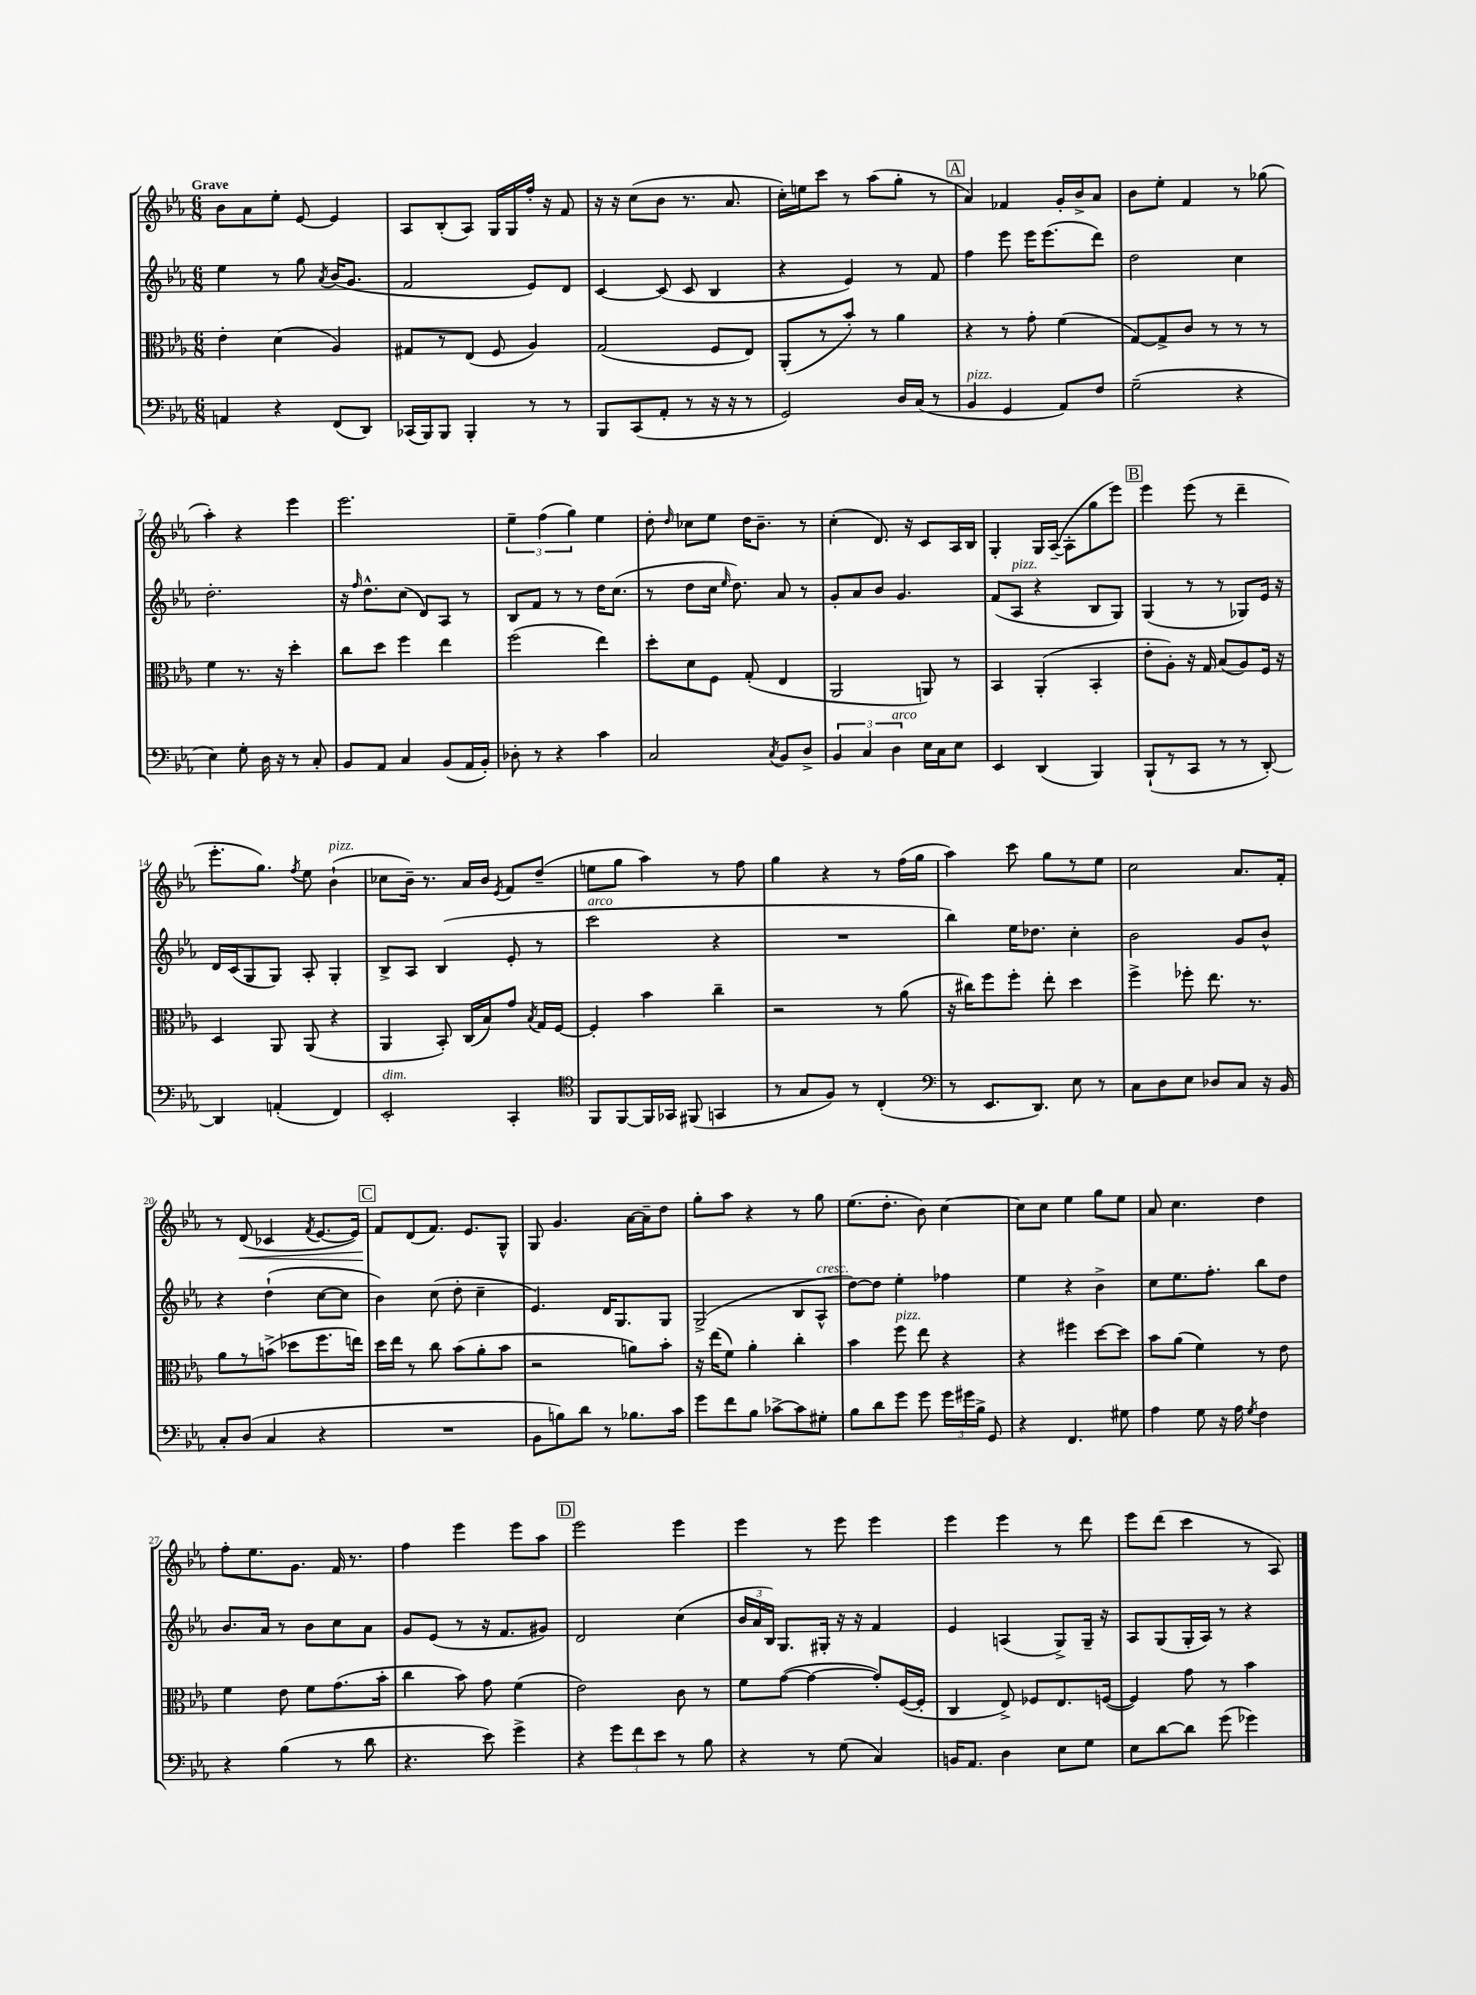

**kern	**kern	**kern	**kern
*staff4	*staff3	*staff2	*staff1
*clefF4	*clefC3	*clefG2	*clefG2
*k[b-e-a-]	*k[b-e-a-]	*k[b-e-a-]	*k[b-e-a-]
*M6/8	*M6/8	*M6/8	*M6/8
4AA	4e-'	4ee-	8b-
.	.	.	8a-
4r	(4d	8r	8ee-'
.	.	8gg	[8e-
.	.	8qa-	.
(8FF	4A-)	(16b-	4e-]
.	.	8.g	.
8DD)	.	.	.
=	=	=	=
(16CC-	8G#	2f	8A-
16BBB-)	.	.	.
8BBB-	8r	.	(8B-'
4BBB-'	(8E-	.	8A-)
.	8F	.	16G
.	.	.	16G
8r	4A-)	8e-)	16ff'
.	.	.	16r
8r	.	8d	8f
=	=	=	=
8BBB-	(2G	[4c	16r
.	.	.	16r
(8CC	.	.	(8cc
8AA-'	.	(8c]	8b-
8r	.	8c	8.r
16r	8F	4B-	.
16r	.	.	8.a-
8r	8E-)	.	.
=	=	=	=
2GG)	(8AA-'	4r	16cc')
.	.	.	16ee
.	8r	.	8ccc
.	8b-')	4e-)	8r
.	8r	.	(8aa-
16D	4a-	8r	8gg'
(16C	.	.	.
8r	.	8f	8r
=	=	=	=
4BB-	4r	4ff	4a-)
4GG	8r	8eee-	4f-
.	8g'	16eee-	.
.	.	(8.eee-	.
8AA-)	(4f	.	16g'
.	.	.	16b-^
8F	.	8ddd)	8a-
=	=	=	=
(2G~	[8G)	2dd	8b-
.	8G^]	.	8ee-'
.	8c	.	4f
.	8r	.	.
4r	8r	4cc	8r
.	8r	.	(8gg-
=	=	=	=
4E-)	4f	2.dd'	4aa-')
8G'	8.r	.	4r
16D	.	.	.
16r	16r	.	.
8r	4dd'	.	4eee-
8C'	.	.	.
=	=	=	=
8BB-	8cc	16r	2.eee-
.	.	16qqff	.
.	.	8.dd^^	.
8AA-	8dd	.	.
4C	4ff	(8cc	.
.	.	8d)	.
(8BB-	4ee-	8A-	.
16AA-	.	8r	.
16BB-')	.	.	.
=	=	=	=
8D-'	(2ff	8B-	6ee-~
8r	.	8f	.
.	.	.	(6ff
4r	.	8r	.
.	.	.	6gg)
.	.	8r	.
4c	4ee-)	16dd	4ee-
.	.	(8.cc	.
=	=	=	=
2C	8dd'	8r	8dd'
.	.	.	16qqdd
.	8d	8dd	8cc-
.	8F	16cc	8ee-
.	.	16qqee-	.
.	.	8.dd)	.
.	(8G'	.	16dd
.	.	.	8.b-~
8qC	.	.	.
8BB-	4E-	8a-	.
8D^	.	8r	8r
=	=	=	=
6BB-	2AA-	8g'	(4cc'
.	.	8a-	.
6C	.	.	.
.	.	8b-	8.d)
6D	.	.	.
.	.	4.g	.
.	.	.	16r
16E-	8AA)	.	8c
16C	.	.	.
8E-	8r	.	16A-
.	.	.	16B-
=	=	=	=
4EE-	4BB-	(8f	4G'
.	.	8A-	.
(4DD	(4AA-'	4r	16G
.	.	.	([16A-~
.	.	.	8A-']
4BBB-)	4BB-'	8B-	8gg
.	.	8G)	8eee-)
=	=	=	=
(8BBB-`	8e-'	(4G	4eee-
8r	8A-')	.	.
8CC	16r	8r	(8eee-
.	16G	.	.
8r	(8B-	8r	8r
8r	8A-)	8G-)	4ddd~
[8DD')	16F	16e-	.
.	16r	16r	.
=	=	=	=
4DD]	4D	16d	8.eee-'
.	.	(16c	.
.	.	8G	.
.	.	.	8.gg)
(4AA'	8AA-	8G)	.
.	.	.	8qff
.	(8AA-	8A-'	8ee-
4FF)	4r	4G'	(4b-`
=	=	=	=
2EE-'	4AA-	8B-^	8cc-
.	.	8A-	16b-~)
.	.	.	8.r
.	8BB-')	(4B-	.
.	(16C	.	16a-
.	16B-)	.	16b-
.	.	.	8qe-
4CC'	8g	8e-'	8f
.	8qB-	.	.
.	16G	8r	(8dd~
.	[16F	.	.
=	=	=	=
*clefC4	*	*	*
8FF	4F']	2ccc	8ee
[8FF	.	.	8gg
16FF]	4b-	.	4aa-)
16GG-	.	.	.
(8FF#	.	.	.
4GG	4cc~	4r	8r
.	.	.	8ff
=	=	=	=
8r	2r	2.r	4gg
8G	.	.	.
8F)	.	.	4r
8r	.	.	.
(4C'	8r	.	8r
.	(8a-	.	(16ff
.	.	.	16gg
=	=	=	=
*clefF4	*	*	*
8r	16r	4bb-)	4aa-)
.	16cc#)	.	.
8.EE-	8ff	.	.
.	8ff'	16ee-	8ccc
8.DD)	.	8.dd-	.
.	8ee-'	.	8gg
8E-	4dd	4cc'	8r
8r	.	.	8ee-
=	=	=	=
8C	4ff^	2b-	2cc
8D	.	.	.
8E-	8ff-'	.	.
8D-	8.ee-	.	.
8C	.	8g	8.a-
.	8.r	.	.
16r	.	8b-^^	.
16BB-	.	.	16f'
=	=	=	=
8C'	8a-	4r	8r
(8D	8r	.	(8d
4C	(8b^	(4dd`	4c-
.	8dd-	.	.
.	.	.	8qf
4r	8.ff	[8cc	[8.e-
.	.	8cc]	.
.	16ee)	.	16e-])
=	=	=	=
2.r	16dd	4b-)	8f
.	16ee-	.	.
.	8r	.	(8d
.	8cc	(8cc	8.f)
.	(8b-	8dd'	.
.	.	.	8.e-
.	8a-'	4cc~	.
.	8b-	.	8G^^
=	=	=	=
8BB-	2r	4.e-)	8G
8B)	.	.	4.g
8d	.	.	.
8r	.	16d	.
.	.	8.G	.
8.B-	8a)	.	[16a-
.	.	.	16a-~]
.	8b-'	8G	8dd
16c	.	.	.
=	=	=	=
8g	16r	(2G^	8gg'
.	(16ee-	.	.
8f	8f)	.	8aa-
8B-	4a-'	.	4r
[8c-^	.	.	.
8c-]	4cc'	8B-	8r
8G#'	.	8A-^^	8gg
=	=	=	=
8B-	4b-	[8dd)	(8.ee-
8d	.	8dd]	.
.	.	.	8.dd'
8g	8ff	4ee-'	.
8g	8ee-	.	8b-)
24g	4r	4ff-	[4cc
24g#	.	.	.
24B-^	.	.	.
8GG	.	.	.
=	=	=	=
4r	4r	4ee-	8cc]
.	.	.	8cc
4.FF	4ff#	4r	4ee-
.	[8dd	4b-^	8gg
8G#	8dd]	.	8ee-
=	=	=	=
4A-	8b-	8cc	8a-
.	(8a-	8.ee-	4.cc
8G	4f)	.	.
.	.	8.ff'	.
16r	.	.	.
16A-	.	.	.
8qG	.	.	.
4F	8r	8bb-	4dd
.	8e-	8dd	.
=	=	=	=
4r	4f	8.b-	8ff'
.	.	.	8.ee-
.	.	16a-	.
(4B-	8e-	8r	.
.	.	.	8.g
.	8f	8b-	.
8r	(8.g	8cc	16f
.	.	.	8.r
8d	.	8a-	.
.	16b-'	.	.
=	=	=	=
4.r	4cc	8g	4ff
.	.	(8e-	.
.	8b-)	8r	4eee-
8e-)	8g	16r	.
.	.	8.f	.
4g^	(4f	.	8eee-
.	.	8g#)	8aa-
=	=	=	=
4r	2e-)	2d	2eee-
12g	.	.	.
12f	.	.	.
12e-	.	.	.
8r	8c	(4cc	4eee-
8B-	8r	.	.
=	=	=	=
4r	8f	24b-	4eee-
.	.	24a-	.
.	.	24B-)	.
.	([8g	8.G	.
8r	4g_	.	8r
.	.	16G#'	.
(8G	.	16r	8eee-
.	.	16r	.
4C)	8g'])	4f	4eee-
.	([16F	.	.
.	16F']	.	.
=	=	=	=
16BB	4C	4e-	4eee-
8.AA-	.	.	.
4D	8E-^)	(4A	4eee-
.	8F-	.	.
8E-	8.E-	8G^)	8r
8G	.	16G~	8ddd
.	([16F	16r	.
=	=	=	=
8E-	4F])	8A-	8eee-
[8d	.	(8G	(8ddd
8d]	8g	16G'	4ccc
.	.	16A-)	.
(8g	8r	8r	.
4g-)	4b-	4r	8r
.	.	.	8A-)
==	==	==	==
*-	*-	*-	*-
